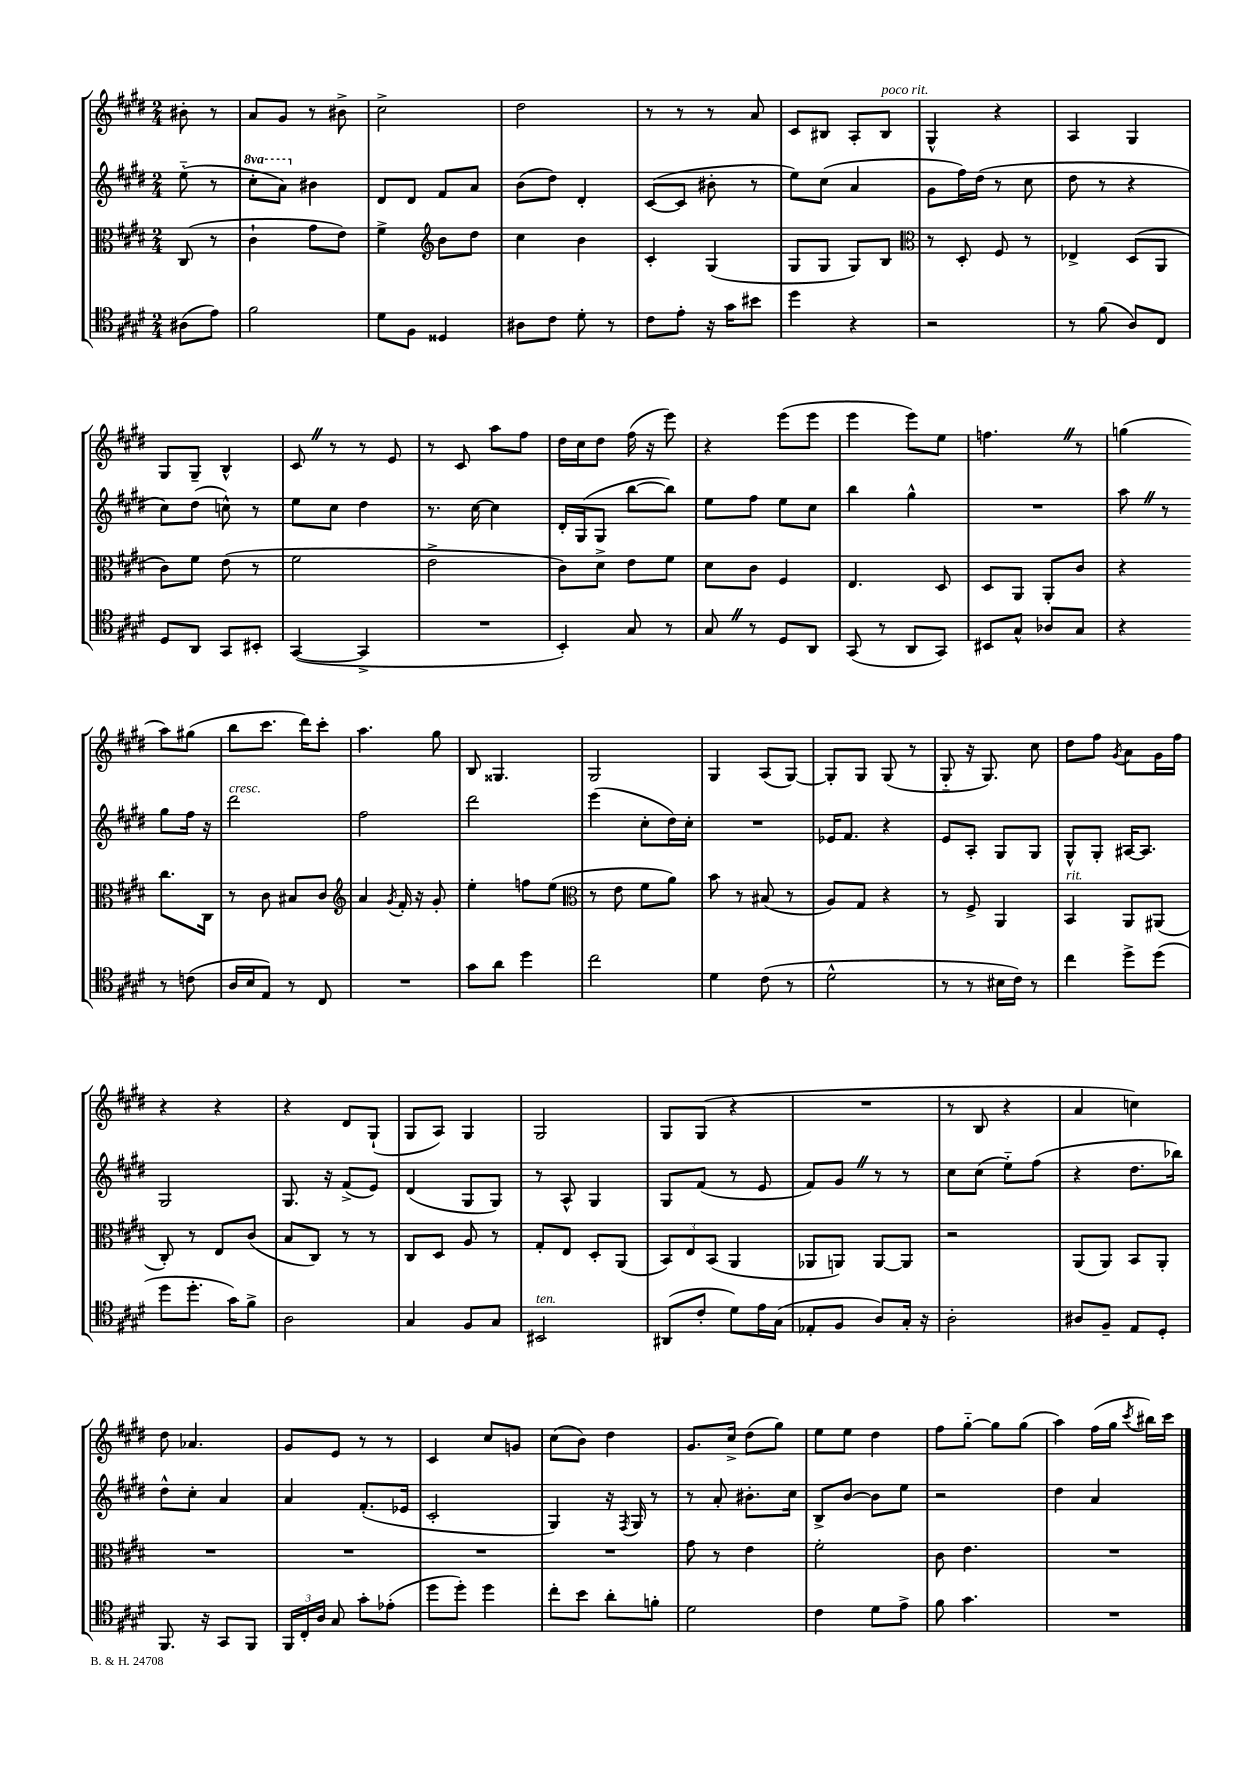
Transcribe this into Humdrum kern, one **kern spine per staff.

**kern	**kern	**kern	**kern
*part4	*part3	*part2	*part1
*staff4	*staff3	*staff2	*staff1
*clefC4	*clefC3	*clefG2	*clefG2
*k[f#c#g#d#]	*k[f#c#g#d#]	*k[f#c#g#d#]	*k[f#c#g#d#]
*M2/4	*M2/4	*M2/4	*M2/4
=	=	=	=
(8A#X\L	(8C#/	(8ee\	8b#X'\
8e\J)	8r	8r	8r
=1	=1	=1	=1
*	*	*8va	*
2f#\	4c#`\	8ccc#'\L	8a/L
.	.	8aa\J)	8g#/J
*	*	*X8va	*
.	8g#\L	4b#X\	8r
.	8e\J)	.	8b#X^\
=2	=2	=2	=2
8d#\L	4f#^\	8d#/L	2cc#^\
8F#\J	.	8d#/J	.
*	*clefG2	*	*
4D##X/	8b\L	8f#/L	.
.	8dd#\J	8a/J	.
=3	=3	=3	=3
8A#X\L	4cc#\	(8b\L	2dd#\
8c#\J	.	8dd#\J)	.
8d#'\	4b\	4d#'/	.
8r	.	.	.
=4	=4	=4	=4
8c#\L	4c#'/	([8c#/L	8r
8e'\J	.	8c#/J]	8r
16r	(4G#/	8b#X'\	8r
16g#\KL	.	.	.
8b#X\J	.	8r	8a/
=5	=5	=5	=5
4dd#\	8G#/L	8ee\L)	8c#/L
.	8G#/J	(8cc#\J	8B#X/J
4r	8G#/L)	4a/	8A'/L
!	!	!	!LO:TX:a:i:t=poco rit.
.	8B/J	.	8B#/J
=6	=6	=6	=6
*	*clefC3	*	*
2r	8r	8g#\L	4G#^^/
.	8D#'/	16ff#\L)	.
.	.	(16dd#\JJ	.
.	8F#/	8r	4r
.	8r	8cc#\	.
=7	=7	=7	=7
8r	4E-X^/	8dd#\	4A/
(8f#\	.	8r	.
8A/L)	(8D#/L	4r	4G#/
8C#/J	8AA/J	.	.
!!LO:LB:g=z
=8	=8	=8	=8
8D#/L	8c#\L)	8cc#\L)	8G#/L
8AA/J	8f#\J	(8dd#\J	8G#~/J
8GG#/L	(8e\	8ccn^^\)	4B^^/
8BB#X'/J	8r	8r	.
=9	=9	=9	=9
([4GG#/	2f#\	8ee\L	8c#Z/
.	.	8cc#\J	8r
4GG#^/]	.	4dd#\	8r
.	.	.	8e/
=10	=10	=10	=10
2r	2e^\	8.r	8r
.	.	.	8c#/
.	.	[16cc#\	.
.	.	4cc#\]	8aa\L
.	.	.	8ff#\J
=11	=11	=11	=11
4BB'/)	8c#\L)	16d#'/LL	16dd#\LL
.	.	(16G#/J	16cc#\J
.	8d#^\J	8G#/J	8dd#\J
8G#/	8e\L	[8bb\L	(16ff#\
.	.	.	16r
8r	8f#\J	8bb\J])	8eee\)
=12	=12	=12	=12
8G#Z/	8d#\L	8ee\L	4r
8r	8c#\J	8ff#\J	.
8D#/L	4F#/	8ee\L	(8eee\L
8AA/J	.	8cc#\J	8eee\J
=13	=13	=13	=13
(8GG#/	4.E/	4bb\	4eee\
8r	.	.	.
8AA/L	.	4gg#^^\	8eee\L)
8GG#/J)	8D#/	.	8ee\J
=14	=14	=14	=14
8BB#X/L	8D#/L	2r	4.ffnZ\
8G#^^/J	8AA/J	.	.
8A-X/L	8AA'/L	.	.
8G#/J	8c#/J	.	8r
=15	=15	=15	=15
4r	4r	8aaZ\	(4ggn\
.	.	8r	.
8r	8.cc#\L	8gg#\L	8aa\L)
(8cn\	.	16ff#\Jk	(8gg#X\J
.	16C#\Jk	16r	.
!!LO:LB:g=z
=16	=16	=16	=16
!	!	!LO:TX:a:i:t=cresc.	!
16A/LL	8r	2ddd#\	8bb\L
16B/J	.	.	.
8E/J)	8c#\	.	8.ccc#\J
8r	8B#X/L	.	.
.	.	.	16ddd#\KL)
8C#/	8c#/J	.	8ccc#'\J
=17	=17	=17	=17
*	*clefG2	*	*
2r	4a/	2ff#\	4.aa\
.	8qg#/	.	.
.	16f#'/	.	.
.	16r	.	.
.	8g#'/	.	8gg#\
=18	=18	=18	=18
8g#\L	4ee'\	2ddd#\	8B/
8a\J	.	.	4.G##X/
4dd#\	8ffn\L	.	.
.	(8ee\J	.	.
=19	=19	=19	=19
*	*clefC3	*	*
2cc#\	8r	(4eee\	2G#/
.	8e\	.	.
.	8f#\L	8cc#'\L	.
.	8a\J)	16dd#\L)	.
.	.	16cc#'\JJ	.
=20	=20	=20	=20
4d#\	8b\	2r	4G#/
.	8r	.	.
(8c#\	(8B#X/	.	(8A/L
8r	8r	.	[8G#/J)
=21	=21	=21	=21
2d#^^\	8A/L)	16e-X/KL	8G#'/L]
.	.	8.f#/J	.
.	8G#/J	.	8G#/J
.	4r	4r	(8G#/
.	.	.	8r
=22	=22	=22	=22
8r	8r	8e/L	8G#/
8r	8F#^/	8A'/J	16r
.	.	.	8.G#/)
16B#X\LL	4AA/	8G#/L	.
16c#\JJ)	.	.	.
8r	.	8G#/J	8cc#\
=23	=23	=23	=23
!	!LO:TX:a:i:t=rit.	!	!
4cc#\	4BB/	8G#^^/L	8dd#\L
.	.	8G#'/J	8ff#\J
.	.	.	8qg#/
8dd#^\L	8AA/L	[16A#X/KL	8a\L
.	.	8.A#/J]	.
(8dd#\J	(8AA#X/J	.	16g#\L
.	.	.	16ff#\JJ
!!LO:LB:g=z
=24	=24	=24	=24
8dd#\L	8C#'/)	2G#/	4r
8.dd#'\J	8r	.	.
.	8E/L	.	4r
16g#\KL)	.	.	.
8f#^\J	(8c#/J	.	.
=25	=25	=25	=25
2A\	8B/L	8.G#/	4r
.	8C#/J)	.	.
.	.	16r	.
.	8r	(8f#^/L	8d#/L
.	8r	8e/J)	(8G#`/J
=26	=26	=26	=26
4G#/	8C#/L	(4d#/	8G#/L
.	8D#/J	.	8A/J)
8F#/L	8A/	8G#/L	4G#/
8G#/J	8r	8G#/J)	.
=27	=27	=27	=27
!LO:TX:a:i:t=ten.	!	!	!
2BB#X/	8G#'/L	8r	2G#/
.	8E/J	8A^^/	.
.	8D#'/L	4G#/	.
.	(8AA/J	.	.
=28	=28	=28	=28
(8AA#X/L	12BB/L)	8G#/L	8G#/L
.	12E/	.	.
8c#'/J	.	(8f#/J	(8G#/J
.	(12BB/J	.	.
8d#\L)	4AA/	8r	4r
16e\L	.	8e/	.
(16G#\JJ	.	.	.
=29	=29	=29	=29
8E-X'/L	8AA-X/L	8f#/L)	2r
8F#/J	8AAn/J)	8g#Z/J	.
8A/L)	[8AA/L	8r	.
16G#'/Jk	8AA/J]	8r	.
16r	.	.	.
=30	=30	=30	=30
2A'\	2r	8cc#\L	8r
.	.	(8cc#\J	8B/
.	.	8ee\L)	4r
.	.	(8ff#\J	.
=31	=31	=31	=31
8A#X/L	(8AA/L	4r	4a/
8F#~/J	8AA/J)	.	.
8E/L	8BB/L	8.dd#\L	4ccn\)
8D#'/J	8AA'/J	.	.
.	.	16bb-X\Jk)	.
!!LO:LB:g=z
=32	=32	=32	=32
8.FF#/	2r	8dd#^^\L	8dd#\
.	.	8cc#'\J	4.a-X/
16r	.	.	.
8GG#/L	.	4a/	.
8FF#/J	.	.	.
=33	=33	=33	=33
24FF#/LL	2r	4a/	8g#/L
24C#'/	.	.	.
24A/JJ	.	.	.
8G#/	.	.	8e/J
8g#'\L	.	(8.f#'/L	8r
(8e-X'\J	.	.	8r
.	.	16e-X/Jk	.
=34	=34	=34	=34
8dd#\L	2r	2c#'/	4c#/
8dd#'\J)	.	.	.
4dd#\	.	.	8cc#/L
.	.	.	8gn/J
=35	=35	=35	=35
8cc#'\L	2r	4G#/)	(8cc#\L
8b\J	.	.	8b\J)
8a'\L	.	16r	4dd#\
.	.	8qF#/	.
.	.	16G#/	.
8fn'\J	.	8r	.
=36	=36	=36	=36
2d#\	8g#\	8r	8.g#/L
.	8r	8a'/	.
.	.	.	16cc#^/Jk
.	4e\	8.b#X'\L	(8dd#\L
.	.	.	8gg#\J)
.	.	16cc#\Jk	.
=37	=37	=37	=37
4c#\	2f#'\	8B^/L	8ee\L
.	.	[8b/J	8ee\J
8d#\L	.	8b\L]	4dd#\
8e^\J	.	8ee\J	.
=38	=38	=38	=38
8f#\	8c#\	2r	8ff#\L
4.g#\	4.e\	.	[8gg#\J
.	.	.	8gg#\L]
.	.	.	(8gg#\J
=39	=39	=39	=39
2r	2r	4dd#\	4aa\)
.	.	4a/	(16ff#\LL
.	.	.	16gg#\JJ
.	.	.	8qccc#/
.	.	.	16bb#X\LL)
.	.	.	16ccc#\JJ
==	==	==	==
*-	*-	*-	*-
